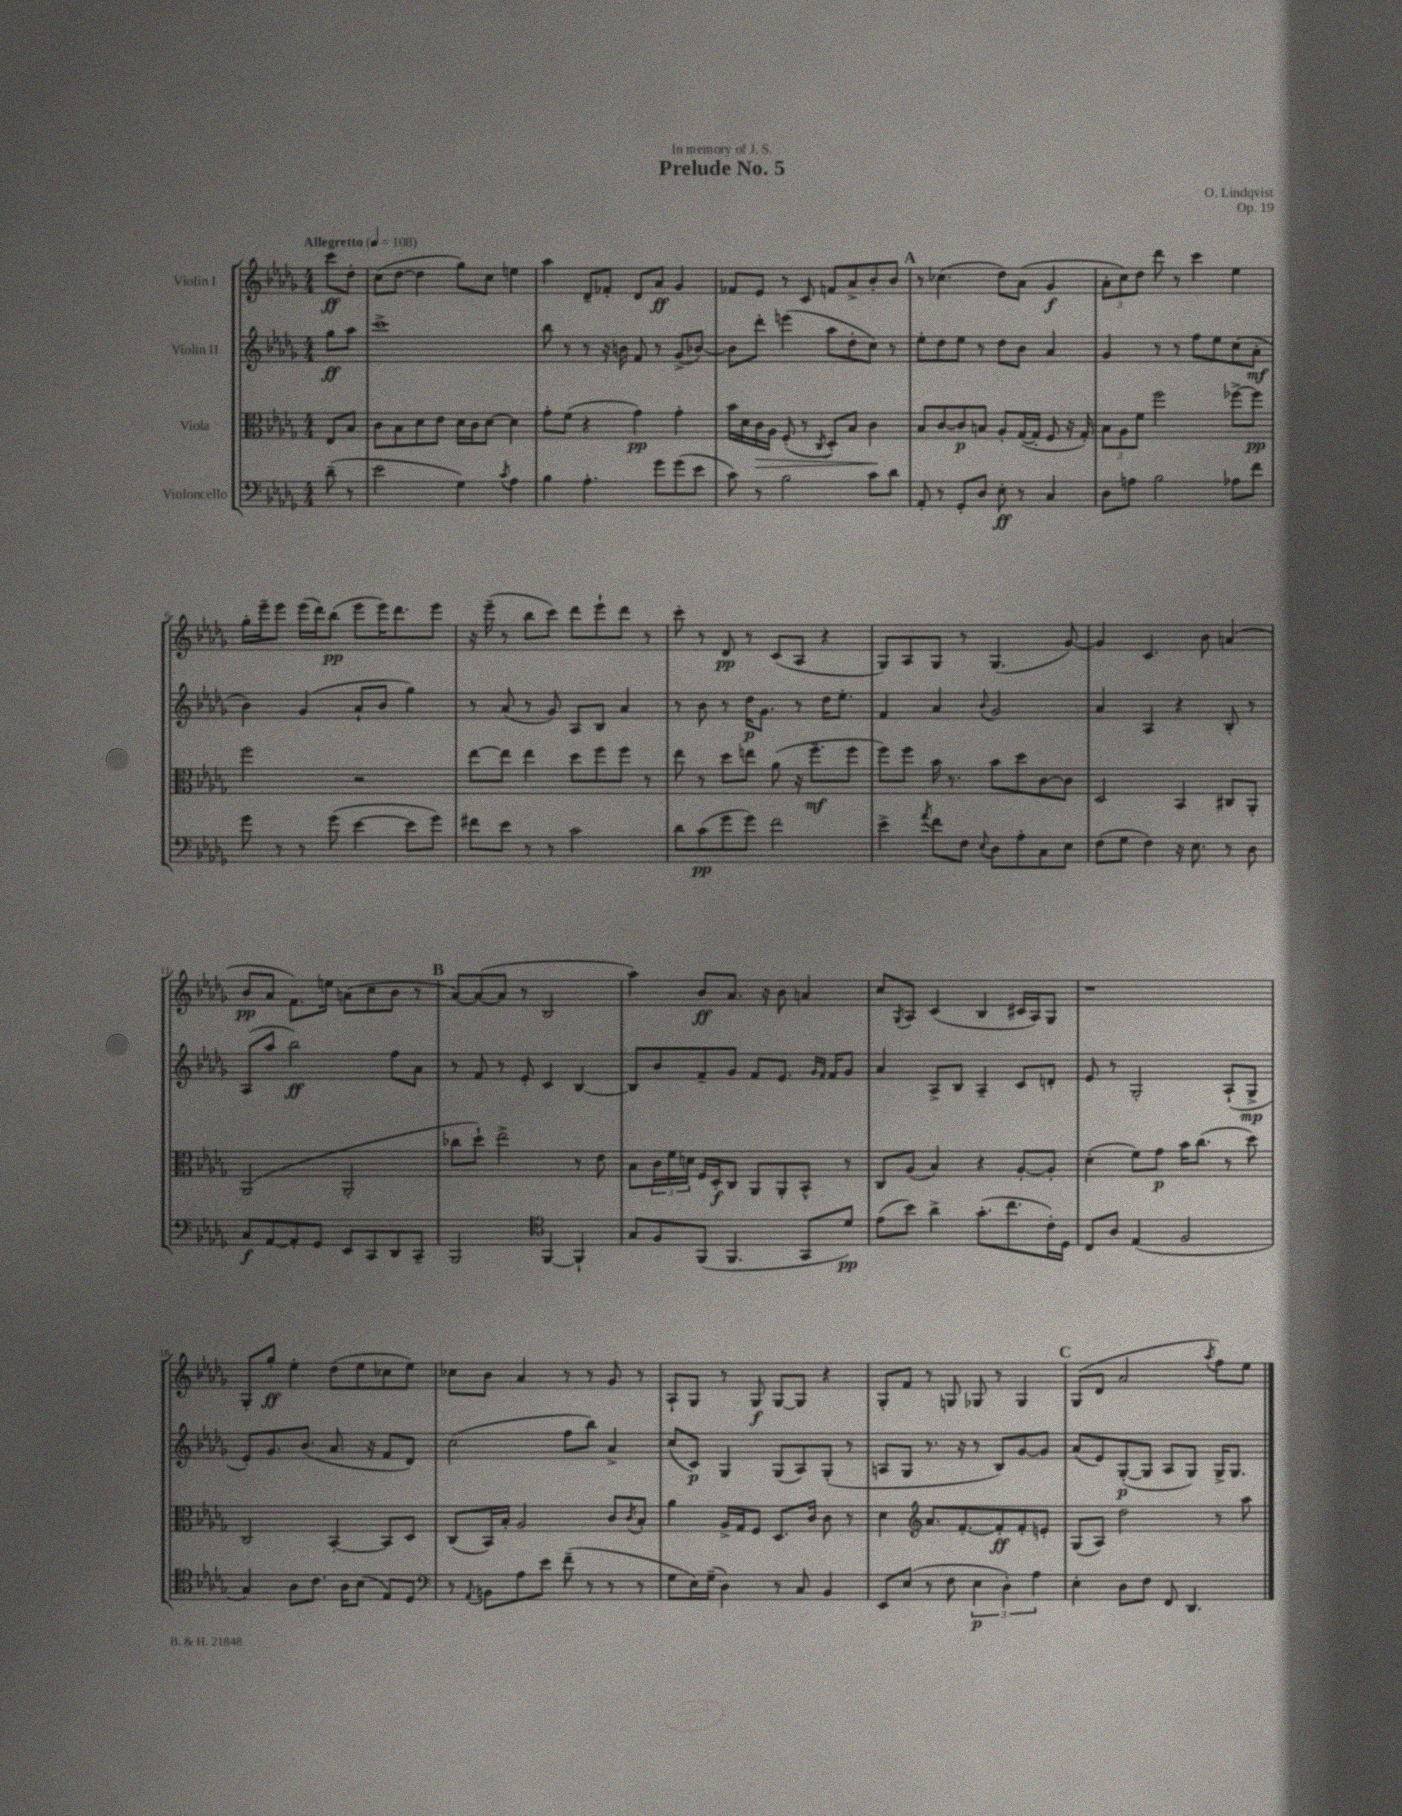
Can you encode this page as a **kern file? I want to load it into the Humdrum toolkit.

**kern	**kern	**kern	**kern
*staff4	*staff3	*staff2	*staff1
*clefF4	*clefC3	*clefG2	*clefG2
*k[b-e-a-d-g-]	*k[b-e-a-d-g-]	*k[b-e-a-d-g-]	*k[b-e-a-d-g-]
*M4/4	*M4/4	*M4/4	*M4/4
*MM108	*MM108	*MM108	*MM108
(8d-~	8E-	8gg-	8ccc
8r	8B-	8aa-	8dd-'
=	=	=	=
2e-	8c	1ccc^	(8cc
.	8B-	.	[8dd-
.	8d-	.	4dd-]
.	8e-	.	.
4G-)	16d-	.	8gg-)
.	16c	.	.
.	[8d-	.	8cc
8qc	.	.	.
4A-	4d-]	.	4ee
=	=	=	=
4B-	8g-'	8bb-	4aa-
.	(8f	8r	.
4.A-'	4r	8r	8d-~
.	.	16r	8f-'
.	.	16b	.
.	4g-)	8f	8d-
8g-	.	8r	8a-
(8g-	4g-'	(8g-^	4g-
8e-	.	[8b-)	.
=	=	=	=
8c)	16b-	8b-]	8f-
.	16d-	.	.
8r	16c	8ddd-'	8e-
.	16A-	.	.
2B-	(8F'	(4eee	8r
.	8r	.	8c
.	8qC	.	.
.	8D-')	8aa-	8f
.	8B-	8dd-'	8a-^
8c	4c	8cc)	8b-'
8d-	.	8r	8b-
=	=	=	=
8AA-'	8B-	8ee-'	8r
8r	[8c	8dd-	(4.cc-
8GG-'	8c]	8ee-	.
8D-	8B	8r	.
8E-'	8A-'	8dd-	8dd-)
8r	([16G-	8b-	(8a-
.	16G-']	.	.
4C	8F	4a-	4g-
.	16r	.	.
.	16G-')	.	.
=	=	=	=
8D-	12B-	4g-	12a-'
.	12A-	.	12cc)
8A	.	.	.
.	12f	.	12dd-
2B-	2ff	8r	8ddd-
.	.	8r	8r
.	.	8ff	4ccc
.	.	8ee-	.
8A-	[8ff-^	(8cc	4ee-
8f	8ff-]	8a-'	.
=	=	=	=
8g-	2ff	4b-)	16gg-'
.	.	.	16eee-~
8r	.	.	8eee-
8r	.	(4g-	(16eee-
.	.	.	16ddd-)
(8g-	.	.	(8bb-
[4e-	2r	8a-`	8eee-
.	.	8b-	16eee-)
.	.	.	8.ddd-
8e-]	.	4gg-)	.
8g-)	.	.	8eee-
=	=	=	=
8f#	[8ee-	8r	16r
.	.	.	(16eee-~
8e-	8ee-]	(8a-	8r
8r	4ee-	8r	8bb-
8r	.	8g-)	8ccc)
2c	8dd-	8A-	8ddd-
.	8ff	8B-	8eee-`
.	8ff	4a-	8ddd-
.	8r	.	8r
=	=	=	=
8d-	8ee-	8r	8ccc'
(8c	8r	8b-	8r
8g-	8dd-	8r	8d-
8g-)	8ee	16dd-	8r
.	.	8.g-	.
2f	(8a-	.	(8c
.	16r	8r	8A-
.	8.ff~	.	.
.	.	16dd-	4r
.	.	8.ee-'	.
.	8ff	.	.
=	=	=	=
4e-^	8ff)	4f	8G-)
.	8ff	.	8A-
8qa-	.	.	.
8f	16b-	4a-	8G-
.	8.r	.	.
8F	.	.	8r
8qqE-	.	8qqb-	.
8D-	8b-	2g-	(4.G-
8A-'	8dd-	.	.
8C	[8c	.	.
8E-	8c]	.	[8g-)
=	=	=	=
(8F	2D-	4a-	4g-]
8G-	.	.	.
4F)	.	4A-	4.c
16r	4BB-	4r	.
8.E-	.	.	.
.	.	.	8b-
8r	8C#	8B-'	(4a
8D-	8AA-'	8r	.
=	=	=	=
8C	(2AA-	(8A-	8b-
[8AA-	.	8aa-	8a-
8AA-']	.	2bb-)	8.f)
8GG-	.	.	.
.	.	.	16ee
8EE-	2AA-'	.	(8a
8CC	.	.	8cc
8DD-	.	8ff	8b-
8CC~	.	8a-	8r
=	=	=	=
2BBB-	8cc-	8r	[8a-)
.	8dd-`)	8f	(8a-_
.	2ee-^	8r	8a-]
.	.	8e-'	8r
*clefC4	*	*	*
[4FF	.	4c	2B-
4FF`]	8r	[4B-	.
.	8e-	.	.
=	=	=	=
8G-	8B-	8B-]	4aa-)
8F	24c	8b-	.
.	24f	.	.
.	24d	.	.
(8FF	16F	8f~	8b-
.	16D-'	.	.
4.FF	8C	8g-	8.a-
.	8AA-	8f	.
.	.	.	16r
.	8AA-'	8.e-	8b-
8GG-	8BB-^^	.	4a
.	.	16qqg-	.
.	.	16qqf	.
.	.	16f	.
8d-)	8r	8g-	.
=	=	=	=
(8e-	8C	4a-	8cc
.	.	.	8qG-
8b-)	(8A-	.	8A-
4a-^	4B-)	8A-^	(4c
.	.	8B-	.
(8.g-'	4r	4A-~	4B-
8.cc	.	.	.
.	[8A-'	8c	16c#
.	.	.	16A-)
16c')	8A-']	8d'	8G-
16D-	.	.	.
=	=	=	=
8C	(4d-'	8e-	1r
8A-	.	8r	.
(4E-	8f)	2G-'	.
.	8g-	.	.
2F	16b-	.	.
.	(8.cc	.	.
.	8r	(8A-`	.
.	8dd-)	8G-^	.
=	=	=	=
4G-)	2C	8e-')	8G-'
.	.	8.g-	8gg-'
8A-	.	.	4ee-'
.	.	(8.b-	.
8.c	.	.	.
.	[4BB-'	8.a-	(8dd-
16A-	.	.	.
(8B-	.	.	8ee-
.	.	16r	.
8E-)	8BB-]	8f	8cc-
8D-	8D-	8d-)	8ee-)
=	=	=	=
*clefF4	*	*	*
8r	(8C	(2cc	8cc-
8qqAA-	.	.	.
8BB	16BB-)	.	8b-
.	16B-'	.	.
8A-	2A-	.	4a-
8e-	.	.	.
(8f~	.	8ff	8r
8r	.	8bb-)	8r
8r	8c	4a-^	8g-
.	8qc	.	.
8r	8B-'	.	8r
=	=	=	=
8G-	4a-	(8cc	8A-`
16E-)	.	8c)	8G-
(16G-~	.	.	.
4D-)	16A-^	4G-	8r
.	16G-	.	.
.	8F	.	8G-
8r	8.D-	(8G-	[8G-
8C	.	8A-)	8G-]
.	16c	.	.
4BB-	8c	(8G-'	4r
.	8r	8r	.
=	=	=	=
8EE-	4d-	8A	8G-'
(8E-	.	8G-	8f
*	*clefG2	*	*
8r	8.a-	8.r	8r
8F	.	.	8G
.	[8.f'	16r	.
6E-	.	8r	8G-
.	8f']	8B-)	8r
6D-')	.	.	.
.	8f'	[8g-	4G-
6A-	.	.	.
.	8e'	8g-]	.
=	=	=	=
4E-'	(8G-	(8a-	(8G-
.	8A-)	8e-)	8d-
8D-	2dd-	([8G-'	2a-
8F	.	8G-]	.
8FF	.	8A-	.
4.DD-	.	8G-)	.
.	.	.	8qaa-
.	8r	16G-^	8ff)
.	.	8.G-	.
.	8aa-	.	8ee-
==	==	==	==
*-	*-	*-	*-
